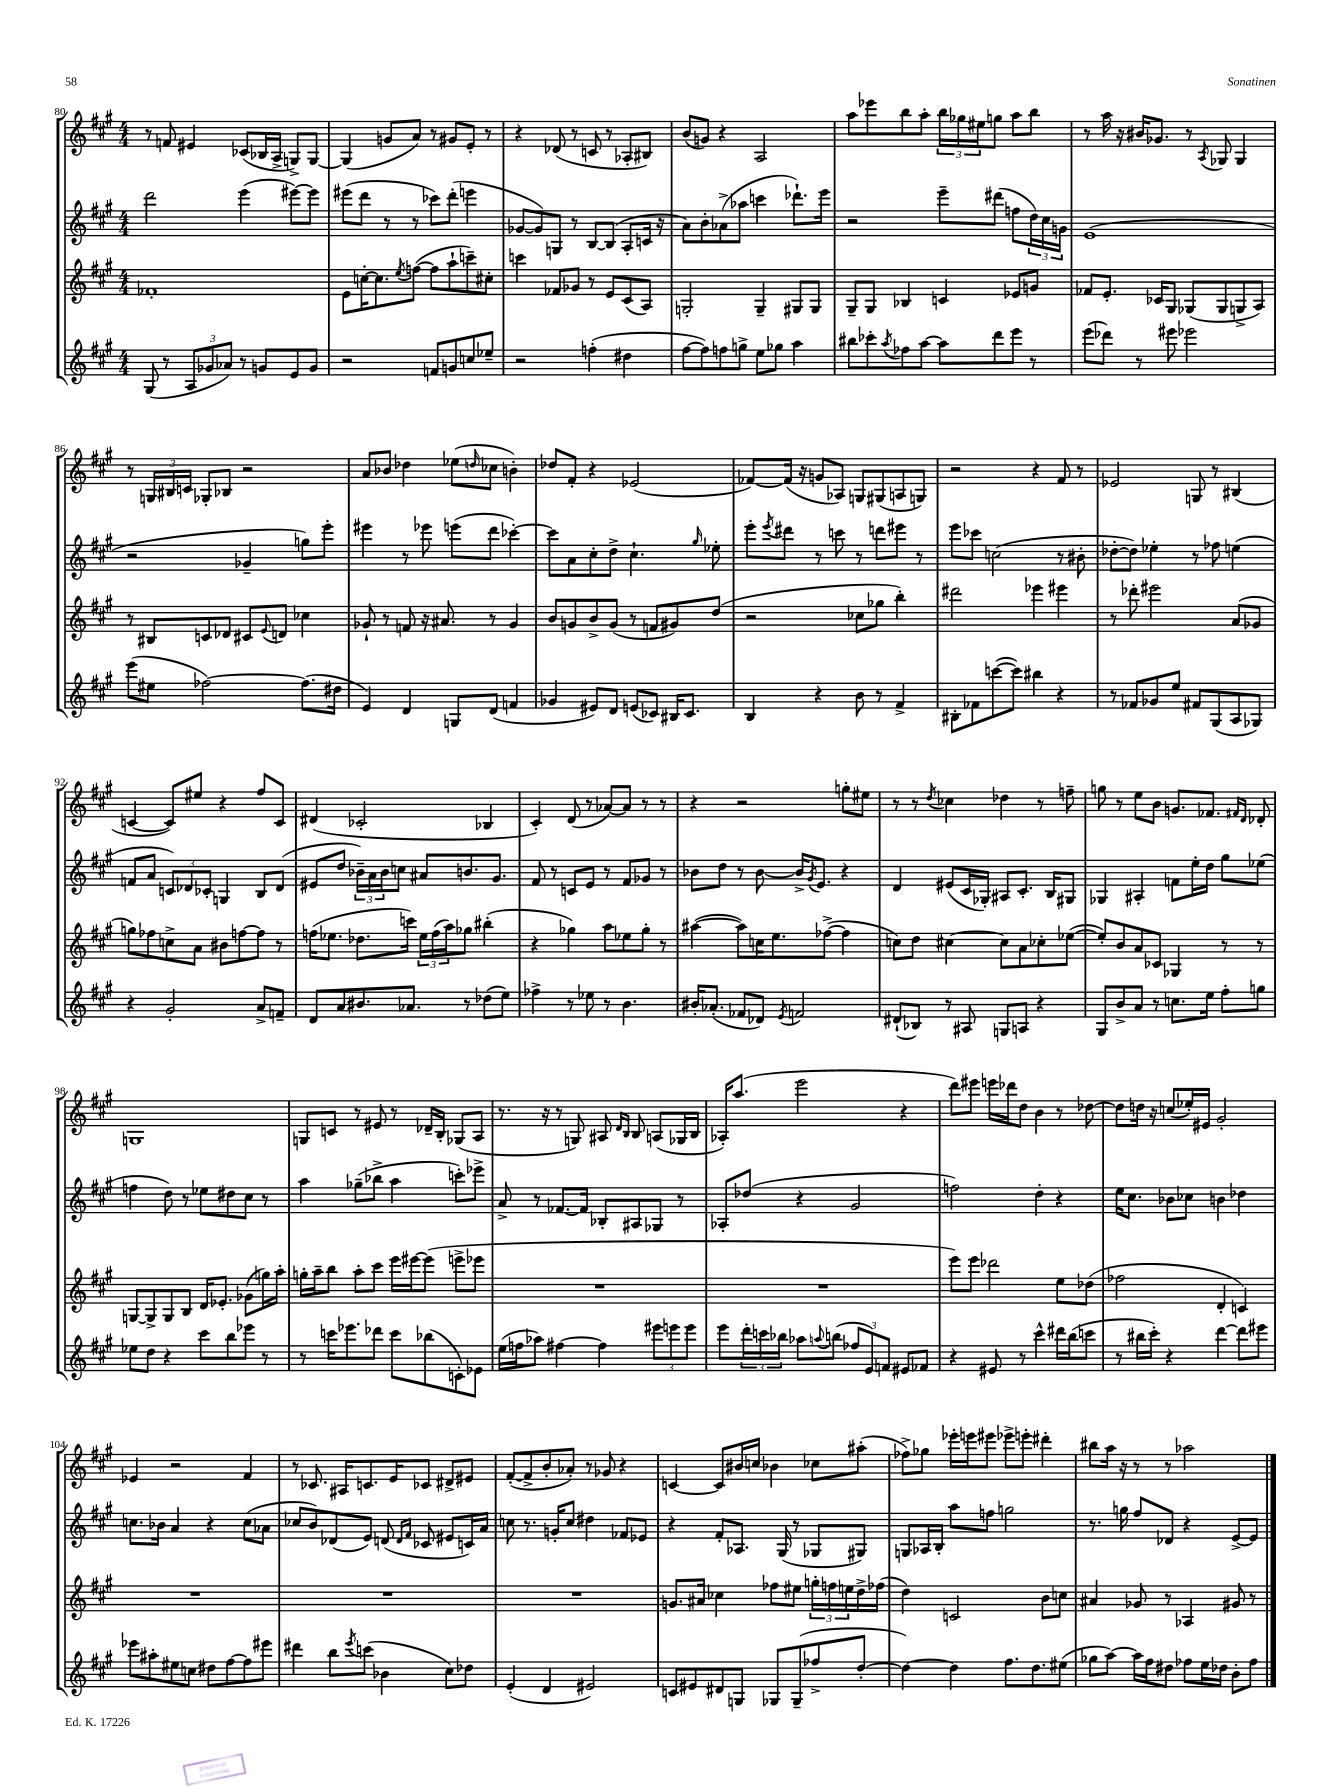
<<
\new StaffGroup <<
\new Staff = "s0" {
    \clef treble \key a \major \numericTimeSignature \time 4/4
    r8 f'8 eis'4 ces'8( bes16 a16-> g8->) g8~ |
    g4( g'8 a'8) r8 gis'8 e'8-. r8 |
    r4 des'8( r8 c'8 r8 aes8-. bis8) |
    b'8( g'8) r4 a2 |
    a''8 ees'''8 b''8 a''8-. \tuplet 3/2 { b''16 ges''16 eis''16 } g''8 a''8 b''8 |
    r8 a''16 r16 bis'16 ges'8. r8 \acciaccatura { a8 } ges8 ges4 |
    r8 \tuplet 3/2 { g16 bis16 c'16 } ges8-. bes8 r2 |
    a'8 bes'8 des''4 ees''8( \grace { d''16 } ces''8 b'4-.) |
    des''8 fis'8-. r4 ees'2( |
    fes'8~) fes'16( r16 g'8 aes8) g8 gis8( a8 g8) |
    r2 r4 fis'8 r8 |
    ees'2 g8 r8 bis4( |
    c'4~ c'8) eis''8 r4 fis''8 c'8 |
    dis'4( ces'2-. bes4 |
    cis'4-.) d'8( r8 aes'8~) aes'8 r8 r8 |
    r4 r2 g''8-. eis''8 |
    r8 r8 \acciaccatura { d''8 } ces''4 des''4 r8 f''8-- |
    g''8 r8 e''8 b'8 g'8. fes'8. \grace { fis'16 d'16 } des'8-. |
    g1 |
    g8 c'8 r8 eis'8 r8 des'16-- b16-. ges8( a8 |
    r8. r16 r8 g8) ais8 \grace { d'16 b16 } b8 a8( ges16 b16 |
    aes16-.) a''8.( e'''2 r4 |
    d'''8) eis'''8 e'''16 des'''16 d''8 b'4 r8 des''8~ |
    des''8 d''16 r16 c''8( ees''16-.) eis'16 gis'2-. |
    ees'4 r2 fis'4 |
    r8 ces'8. ais16 c'8. e'16 ces'8 dis'8-> eis'8 |
    fis'8~-.( fis'8-> b'8-. aes'8-.) r8 ges'8 r4 |
    c'4~ c'8 bis'16 c''16 bes'4 ces''8 ais''8-.( |
    fes''8->) ges''8 ees'''16-. e'''16 eis'''8 ees'''8-> e'''8-. dis'''4-. |
    bis''8 a''16 r16 r8 r8 aes''2 \bar "|." |
}
\new Staff = "s1" {
    \clef treble \key a \major \numericTimeSignature \time 4/4
    d'''2 e'''4( eis'''8~) eis'''8 |
    eis'''8( d'''8 r8 r8 ces'''8) d'''8-.( e'''4 |
    ges'8~ ges'8) g8 r8 b8~ b8( a8-. c'16 r16 |
    a'8) b'8-. aes'8->( aes''8 c'''4 des'''8.-!) e'''16 |
    r2 e'''8-- dis'''8( f''8 \tuplet 3/2 { d''16) cis''16 g'16 } |
    e'1( |
    r2 ges'4-- g''8) e'''8-. |
    eis'''4 r8 ees'''8 e'''8( d'''8 ces'''4~-.) |
    ces'''8 a'8 cis''8-. d''8-> cis''4.-! \grace { gis''16 } ees''8-. |
    e'''8-. \acciaccatura { e'''8 } dis'''8 r8 c'''8 r8 d'''8 eis'''8 r8 |
    e'''8 ces'''8 c''2( r8 bis'8-. |
    des''8~-. des''8) ees''4-. r8 fes''8 e''4( |
    f'8 a'8 \tuplet 3/2 { c'8) des'8 ces'8-. } g4 b8 des'8( |
    eis'8 d''8 \tuplet 3/2 { bes'16--) a'16 bes'16 } c''8 ais'8 b'8. gis'8. |
    fis'8 r8 c'8 e'8 r8 fis'8 ges'8 r8 |
    bes'8 d''8 r8 bes'8~ bes'16-> \acciaccatura { gis'8 } e'8. r4 |
    d'4 eis'8( cis'16 ges16-.) ais8 cis'8.-. b16 gis8 |
    ges4 ais4-. f'8 e''16-. d''16 gis''8 ees''8( |
    f''4 d''8) r8 ees''8 dis''8 cis''8 r8 |
    a''4 ges''8--( bes''8-> a''4 c'''8-.) ees'''8-> |
    a'8-> r8 fes'8.~ fes'16 bes8-. ais8 ges8 r8 |
    aes8-. des''8( r4 gis'2 |
    f''2) d''4-. r4 |
    e''16 cis''8. bes'8 ces''8 b'4 des''4 |
    c''8. bes'16 a'4 r4 c''8( aes'8 |
    ces''8 b'8) des'8( e'8) d'8( \grace { d'16 fis'16 } ces'8 eis'8 c'16) a'16 |
    c''8 r8. g'16-. c''8 dis''4 fes'8 ees'8 |
    r4 fis'8-. aes8. gis16( r8 ges8 gis8) |
    g8 aes16 b16-. a''8 f''8 g''2 |
    r8. g''16 fis''8 des'8 r4 e'8~-> e'8 \bar "|." |
}
\new Staff = "s2" {
    \clef treble \key a \major \numericTimeSignature \time 4/4
    fes'1-. |
    e'8 c''16~-. c''8. \acciaccatura { e''8 } f''8~( f''8 a''8-! c'''8--) cis''8-. |
    c'''4 fes'8 ges'8 r8 e'8 cis'8( a8) |
    g2-. g4-- gis8 gis8 |
    gis8-- gis8 bes4 c'4 ees'8 g'8 |
    fes'8 e'8.-. ces'16 gis8 ges8( ges8 g8-> a8) |
    r8 bis8 c'8 des'8 cis'8 \appoggiatura { e'8 } d'8 ces''4 |
    ges'8-! r8 f'8 r16 ais'8. r8 ges'4 |
    b'8 g'8 b'8-> g'8( r8 f'8 gis'8) d''8( |
    r2 ces''8 ges''8 b''4-.) |
    dis'''2 ees'''4 eis'''4 |
    r8 des'''8-. eis'''2 a'8( ges'8 |
    g''8) fes''8 c''8-> a'8 bis'8 f''8~ f''8 r8 |
    f''16( ees''8. des''8. c'''16) \tuplet 3/2 { ees''16 f''16( a''16) } ges''8 bis''4-.( |
    r4 ges''4) a''8 ees''8 ges''8-. r8 |
    ais''4~( ais''8) c''16 e''8. fes''8~->( fes''4 |
    c''8) d''8 cis''4~ cis''8 a'8 ces''8-. ees''8~( |
    ees''8-.) b'8 a'8 ces'8 ges4 r8 r8 |
    g8~ g8-> g8 b8 d'16 ees'8.-. ges'8( g''16) a''16-. |
    g''16-. a''16-- b''8 a''8-. cis'''8 e'''16 eis'''16~ eis'''8( e'''8-> ees'''8 |
    R1 |
    R1 |
    e'''8) e'''8 des'''2 e''8 des''8( |
    fes''2 d'4-. c'4) |
    R1 |
    R1 |
    R1 |
    g'8. ais'16 ces''4 fes''8 eis''8 \tuplet 3/2 { g''16-. f''16 e''16 } d''16-> fes''16( |
    d''4) c'2 b'8 c''8 |
    ais'4 ges'8 r8 aes4 gis'8 r8 \bar "|." |
}
\new Staff = "s3" {
    \clef treble \key a \major \numericTimeSignature \time 4/4
    gis8( r8 \tuplet 3/2 { a8 ges'8 aes'8) } r8 g'8 e'8 g'8 |
    r2 f'8 g'8 c''8 ees''8-- |
    r2 f''4-.( dis''4 |
    fis''8~ fis''8) f''8 g''8-> e''8 ges''8 a''4 |
    bis''8 ces'''8-. \acciaccatura { a''8 } fes''8 a''8~ a''8 d'''8 e'''8 r8 |
    e'''8( des'''8) r8 eis'''8 ees'''2 |
    e'''8( eis''8 fes''2~) fes''8.( dis''16 |
    e'4) d'4 g8 d'8( f'4 |
    ges'4 eis'8) d'8 e'8( ces'8) bis16 ces'8. |
    b4 r4 b'8 r8 fis'4-> |
    bis8-. fes'8 c'''8~( c'''8) bis''4 r4 |
    r8 fes'8 ges'8 e''8 fis'8 gis8( a8 ges8) |
    r4 gis'2-. a'8-> f'8-- |
    d'8 a'8 bis'8. aes'8. r8 des''8( e''8) |
    fes''4-> r8 ees''8 r8 b'4. |
    bis'16-. aes'8.-.( fes'8 des'8) \acciaccatura { e'8 } f'2 |
    dis'8-!( bes8) r8 ais8 g8 a8 r4 |
    gis8 b'8-> a'8 r8 c''8. e''16 fis''8-. g''8 |
    ees''8 d''8 r4 cis'''8 b''8 ees'''8 r8 |
    r8 c'''16 ees'''8. des'''8 c'''8 bes''8( c'8-.) ees'8 |
    e''16( f''16 aes''8) fis''4~ fis''4 \tuplet 3/2 { eis'''8 e'''8 e'''8 } |
    e'''8 \tuplet 3/2 { d'''16-. c'''16 bes''16 } aes''8 \appoggiatura { a''8 } b''8( \tuplet 3/2 { fes''8 e'8) f'8 } eis'8 fes'8 |
    r4 eis'8 r8 cis'''4-^ dis'''16 b''16( c'''8 |
    r8 bis''16 cis'''16-.) r4 d'''4~ d'''8 eis'''8 |
    ees'''8 ais''8-. eis''8 c''8 dis''8 fis''8~ fis''8 eis'''8 |
    dis'''4 b''8 \acciaccatura { e'''8 } c'''8( bes'4 cis''8) des''8 |
    e'4-.( d'4 eis'2) |
    c'8 eis'8 dis'8 g8 ges8 ges8--( fes''8-> d''8~-. |
    d''4~) d''4 fis''8. d''8. eis''8( |
    ges''8 a''8~) a''16 fis''16 dis''8 fes''8 e''16 des''16 b'8-. fes''8 \bar "|." |
}
>>
>>
\layout { \context { \Score currentBarNumber = #80 } }
